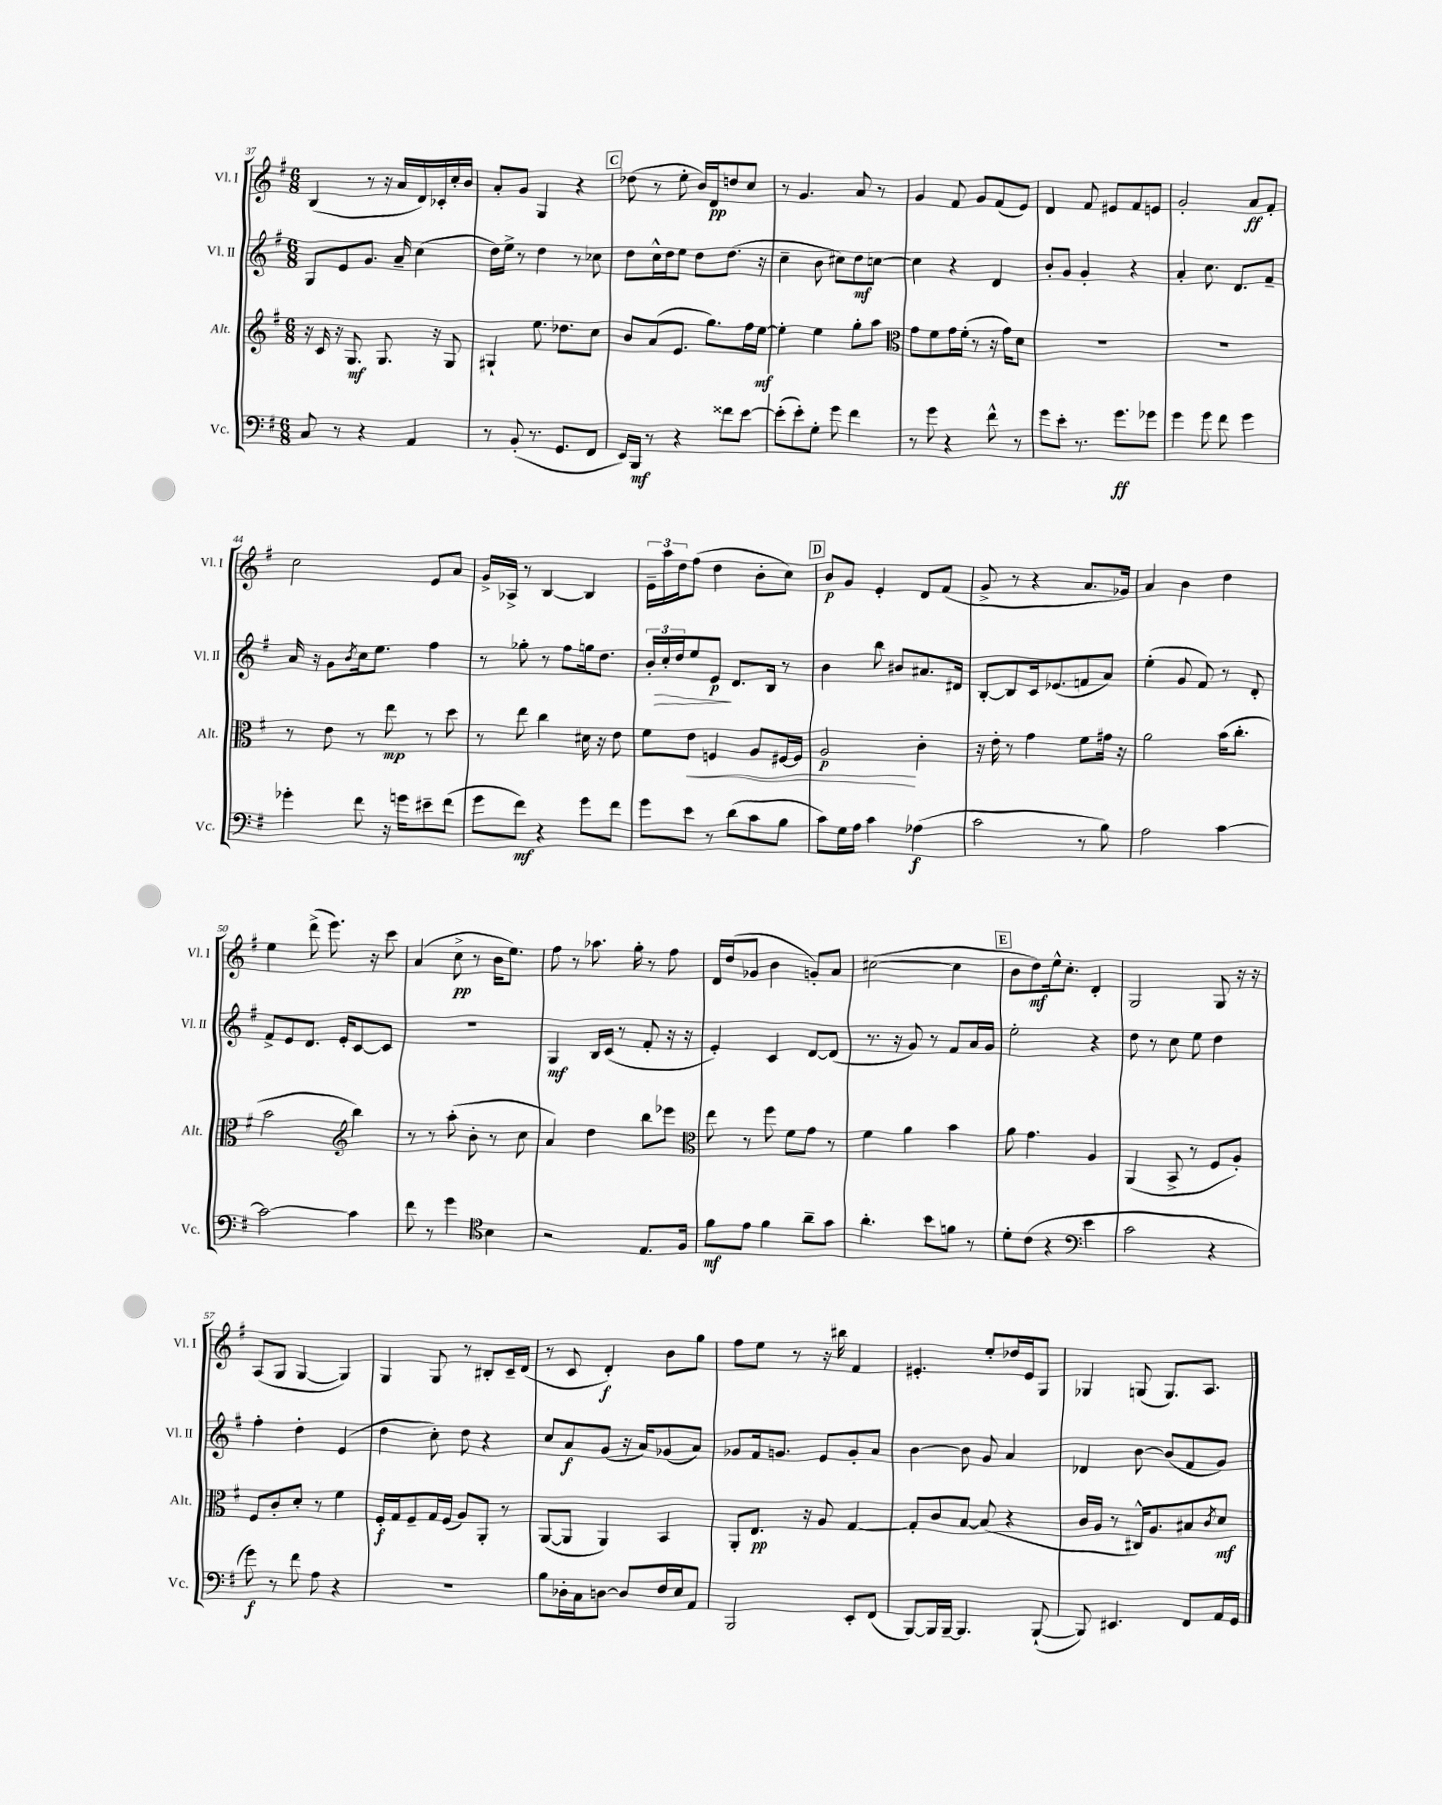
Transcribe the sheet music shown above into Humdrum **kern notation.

**kern	**dynam	**kern	**dynam	**kern	**dynam	**kern	**dynam
*part4	*part4	*part3	*part3	*part2	*part2	*part1	*part1
*staff4	*staff4	*staff3	*staff3	*staff2	*staff2	*staff1	*staff1
*I"Vc.	*	*I"Alt.	*	*I"Vl. II	*	*I"Vl. I	*
*I'Vc.	*	*I'Alt.	*	*I'Vl. II	*	*I'Vl. I	*
*clefF4	*	*clefG2	*	*clefG2	*	*clefG2	*
*k[f#]	*	*k[f#]	*	*k[f#]	*	*k[f#]	*
*M6/8	*	*M6/8	*	*M6/8	*	*M6/8	*
=37	=37	=37	=37	=37	=37	=37	=37
8C/	.	16r	.	8G/L	.	(4B/	.
.	.	16c/	.	.	.	.	.
8r	.	16r	.	8e/	.	.	.
.	.	8.G/	mf	.	.	.	.
4r	.	.	.	8.g/J	.	8r	.
.	.	8.G/	.	.	.	16r	.
.	.	.	.	16a~/	.	16a/LL	.
4AA/	.	.	.	(4cc\	.	16d/)	.
.	.	16r	.	.	.	16c-X'/	.
.	.	8G/	.	.	.	16cc'/	.
.	.	.	.	.	.	16b/JJ	.
=38	=38	=38	=38	=38	=38	=38	=38
8r	.	4G#X`/	.	16dd\LL)	.	8a'/L	.
.	.	.	.	16ee^\JJ	.	.	.
(8BB'/	.	.	.	8r	.	8g/J	.
8.r	.	8.ee\	.	4dd\	.	4G/	.
8.GG/L	.	8.dd-X\L	.	.	.	.	.
.	.	.	.	8r	.	4r	.
8FF#/J	.	8cc\J	.	8cc-X\	.	.	.
!!LO:REH:place=s1:t=C
=39	=39	=39	=39	=39	=39	=39	=39
16EE/LL)	.	8b/L	.	8dd\L	.	(8dd-X\	.
16BBB/JJ	mf	.	.	.	.	.	.
8r	.	(8a/	.	16cc^^\L	.	8r	.
.	.	.	.	16dd\J	.	.	.
4r	.	8.e/J	.	8ee\J	.	8ee'\	.
.	.	.	.	8dd\L	.	16b/LL)	.
.	.	8.gg\L)	.	.	.	16d/J	pp
8f##X\L	.	.	.	(8.dd\J	.	8ddn/	.
[8e\J	.	16ff#\L	.	.	.	8cc/J	.
.	.	[16ee\JJ	mf	16r	.	.	.
=40	=40	=40	=40	=40	=40	=40	=40
(8e'\L]	.	4ee'\]	.	4cc~\	.	8r	.
8e'\)	.	.	.	.	.	4.g/	.
8G'\J	.	4ee\	.	8b\	.	.	.
8g\	.	.	.	8cc#X\L)	.	.	.
4f#\	.	8gg'\L	.	8dd\	mf	8a/	.
.	.	8aa\J	.	[8ccn\J	.	8r	.
=41	=41	=41	=41	=41	=41	=41	=41
*	*	*clefC3	*	*	*	*	*
8r	.	8g\L	.	4cc\]	.	4g/	.
8g\	.	8f#\	.	.	.	.	.
4r	.	16g\L	.	4r	.	8f#/	.
.	.	(16f#'\JJ	.	.	.	.	.
.	.	8r	.	.	.	8g/L	.
8f#^^\	.	16r	.	4d/	.	(8f#/	.
.	.	16g\KL)	.	.	.	.	.
8r	.	8d\J	.	.	.	8e/J)	.
=42	=42	=42	=42	=42	=42	=42	=42
8g\L	.	2.r	.	8b'/L	.	4d/	.
8e'\J	.	.	.	8g/J	.	.	.
8.r	.	.	.	4g'/	.	8f#/	.
.	.	.	.	.	.	8e#X/L	.
8.g\L	ff	.	.	.	.	.	.
.	.	.	.	4r	.	8f#/	.
8g-X\J	.	.	.	.	.	8en/J	.
=43	=43	=43	=43	=43	=43	=43	=43
4g\	.	2.r	.	4a'/	.	2g'/	.
8g\	.	.	.	8.cc\	.	.	.
8f#\	.	.	.	.	.	.	.
.	.	.	.	8.d/L	.	.	.
4g\	.	.	.	.	.	8a/L	ff
.	.	.	.	8f#~/J	.	8f#'/J	.
!!LO:LB:g=z
=44	=44	=44	=44	=44	=44	=44	=44
4g-X'\	.	8r	.	16a/	.	2cc\	.
.	.	.	.	16r	.	.	.
.	.	8e\	.	8g\L	.	.	.
.	.	.	.	8qb/	.	.	.
8f#\	.	8r	.	16cc\k	.	.	.
.	.	.	.	8.ee\J	.	.	.
16r	.	8ee\	mp	.	.	.	.
16gn\KL	.	.	.	.	.	.	.
8e#X~\	.	8r	.	4ff#\	.	8e/L	.
(8f#\J	.	8dd\	.	.	.	8a/J	.
=45	=45	=45	=45	=45	=45	=45	=45
8g\L	.	8r	.	8r	.	16g^/LL	.
.	.	.	.	.	.	16A-X^/JJ	.
8f#\J)	mf	8ee\	.	8gg-X'\	.	8r	.
4r	.	4cc\	.	8r	.	[4B/	.
.	.	.	.	8ff#\L	.	.	.
8g\L	.	16d#X\	.	16ggn\k	.	4B/]	.
.	.	16r	.	8.dd\J	.	.	.
8f#\J	.	8e\	.	.	.	.	.
=46	=46	=46	=46	=46	=46	=46	=46
8g\L	.	8f#\L	.	24b'/LL	.	24e~\LL	.
!	!	!	!	!	!LO:HP:b	!	!
.	.	.	.	24cc'/	>	24aa\	.
.	.	.	.	24dd/J	.	24dd\J	.
!	!	!	!LO:HP:b	!	!	!	!
8e\J	.	8e\J	<	8ee/	.	(8ff#\J	.
8r	.	4Fn/	.	8e/J	p	4dd\	.
(8d\L	.	.	.	8.d/L	]	.	.
8c\	.	8A/L	.	.	.	8b'\L	.
.	.	.	.	16B/Jk	.	.	.
8B\J	.	[16F#X/L	.	8r	.	8cc\J)	.
.	.	16F#/JJ]	.	.	.	.	.
!!LO:REH:place=s1:t=D
=47	=47	=47	=47	=47	=47	=47	=47
8c\L)	.	2A/	p	4b\	.	8b/L	p
16G\L	.	.	.	.	.	8g/J	.
16A\JJ	.	.	.	.	.	.	.
4c\	.	.	.	8bb\	.	4e'/	.
.	.	.	.	8b#X/L	.	.	.
(4A-X\	f	4c'\	[	8.a#X/	.	8d/L	.
.	.	.	.	.	.	(8f#/J	.
.	.	.	.	16d#X/Jk	.	.	.
=48	=48	=48	=48	=48	=48	=48	=48
2c\	.	16r	.	[8B'/L	.	8g^/	.
.	.	16e'\	.	.	.	.	.
.	.	8r	.	8B/]	.	8r	.
.	.	4g\	.	16c/k	.	4r	.
.	.	.	.	(8.e-X/	.	.	.
8r	.	8f#\L	.	8fn/	.	8.a/L	.
8B\)	.	16g#X\Jk	.	8a/J)	.	.	.
.	.	16r	.	.	.	16g-X/Jk)	.
=49	=49	=49	=49	=49	=49	=49	=49
2A\	.	2a\	.	(4ee'\	.	4a/	.
.	.	.	.	8g/	.	4b\	.
.	.	.	.	8f#/)	.	.	.
[4c\	.	(16b\KL	.	8r	.	4dd\	.
.	.	8.cc'\J	.	.	.	.	.
.	.	.	.	8d'/	.	.	.
!!LO:LB:g=z
=50	=50	=50	=50	=50	=50	=50	=50
2c\_	.	2b\	.	8f#^/L	.	4ee\	.
.	.	.	.	8e/	.	.	.
.	.	.	.	8.d/J	.	(8ddd^\	.
.	.	.	.	.	.	8.eee\)	.
.	.	.	.	16e'/KL	.	.	.
*	*	*clefG2	*	*	*	*	*
4c\]	.	4bb\)	.	[8c/	.	.	.
.	.	.	.	.	.	16r	.
.	.	.	.	8c/J]	.	8ccc\	.
=51	=51	=51	=51	=51	=51	=51	=51
8f#\	.	8r	.	2.r	.	(4a/	.
8r	.	8r	.	.	.	.	.
4g\	.	(8aa'\	.	.	.	8cc^\	pp
.	.	8b'\	.	.	.	8r	.
*clefC4	*	*	*	*	*	*	*
4B\	.	8r	.	.	.	16b\KL	.
.	.	.	.	.	.	8.ee\J)	.
.	.	8cc\	.	.	.	.	.
=52	=52	=52	=52	=52	=52	=52	=52
2r	.	4a/)	.	4G/	mf	8ff#\	.
.	.	.	.	.	.	8r	.
.	.	4dd\	.	16B/LL	.	8.aa-X\	.
.	.	.	.	(16c/JJ	.	.	.
.	.	.	.	8r	.	.	.
.	.	.	.	.	.	16gg'\	.
8.E/L	.	8bb\L	.	8f#'/	.	8r	.
.	.	8eee-X\J	.	16r	.	8ff#\	.
16F#/Jk	.	.	.	16r	.	.	.
=53	=53	=53	=53	=53	=53	=53	=53
*	*	*clefC3	*	*	*	*	*
8f#\L	mf	8ee\	.	4e'/)	.	16d/LL	.
.	.	.	.	.	.	(16dd/J	.
8e\J	.	8r	.	.	.	8g-X/J	.
4f#\	.	8ff#\	.	4c/	.	4b\	.
.	.	8f#\L	.	.	.	.	.
8a~\L	.	8g\J	.	[8d/L	.	8gn'/L)	.
8g\J	.	8r	.	(8d/J]	.	8a/J	.
=54	=54	=54	=54	=54	=54	=54	=54
4.a'\	.	4f#\	.	8.r	.	([2cc#X\	.
.	.	.	.	16r	.	.	.
.	.	4a\	.	8g/)	.	.	.
8b\L	.	.	.	8r	.	.	.
8fn\J	.	4b\	.	8f#/L	.	4cc#\]	.
8r	.	.	.	16a/L	.	.	.
.	.	.	.	16g/JJ	.	.	.
!!LO:REH:place=s1:t=E
=55	=55	=55	=55	=55	=55	=55	=55
8d'\L	.	8a\	.	2ee'\	.	8b\L	.
(8c\J	.	4.g\	.	.	.	8dd\)	mf
4r	.	.	.	.	.	16ee^^\k	.
.	.	.	.	.	.	8.cc'\J	.
*clefF4	*	*	*	*	*	*	*
4e\	.	4A/	.	4r	.	4d'/	.
=56	=56	=56	=56	=56	=56	=56	=56
2c\	.	(4AA/	.	8dd\	.	2G/	.
.	.	.	.	8r	.	.	.
.	.	8BB^/	.	8cc\	.	.	.
.	.	8r	.	8ee\	.	.	.
4r	.	8F#/L	.	4dd\	.	8G/	.
.	.	8A'/J)	.	.	.	16r	.
.	.	.	.	.	.	16r	.
!!LO:LB:g=z
=57	=57	=57	=57	=57	=57	=57	=57
8g\)	f	8F#/L	.	4ff#'\	.	(8A/L	.
8r	.	8c'/	.	.	.	8G/J	.
8f#\	.	8d'/J	.	4dd'\	.	[4G/	.
8A\	.	8r	.	.	.	.	.
4r	.	4f#\	.	(4e/	.	4G/])	.
=58	=58	=58	=58	=58	=58	=58	=58
2.r	.	16F#'/LL	f	4dd\	.	4G/	.
.	.	16G/J	.	.	.	.	.
.	.	8F#~/	.	.	.	.	.
.	.	16G/L	.	8cc'\)	.	8G/	.
.	.	(16F#/JJ	.	.	.	.	.
.	.	8A/L)	.	8dd\	.	8r	.
.	.	8AA'/J	.	4r	.	8B#X'/L	.
.	.	8r	.	.	.	16c~/L	.
.	.	.	.	.	.	(16d/JJ	.
=59	=59	=59	=59	=59	=59	=59	=59
8B\L	.	([8AA/L	.	8cc/L	.	8r	.
16D-X'\L	.	8AA/J]	.	8a/	f	8c/	.
16C\J	.	.	.	.	.	.	.
[8Dn\J	.	4AA/)	.	(8g/J	.	4d'/)	f
8D/L]	.	.	.	16r	.	.	.
.	.	.	.	16a/KL)	.	.	.
16F#/L	.	4BB/	.	(8g-X/	.	8b\L	.
16E/J	.	.	.	.	.	.	.
8AA/J	.	.	.	8a/J)	.	8gg\J	.
=60	=60	=60	=60	=60	=60	=60	=60
2BBB/	.	8AA'/L	.	8g-X/L	.	8ff#\L	.
.	.	8.E/J	pp	16f#/k	.	8ee\J	.
.	.	.	.	8.gn/J	.	.	.
.	.	.	.	.	.	8r	.
.	.	16r	.	.	.	.	.
.	.	8A/	.	8e/L	.	16r	.
.	.	.	.	.	.	16bb#X\	.
8EE'/L	.	[4G/	.	8g'/	.	4f#/	.
(8FF#/J	.	.	.	8a/J	.	.	.
=61	=61	=61	=61	=61	=61	=61	=61
[8BBB/L)	.	8G'/L]	.	[4b\	.	4.e#X'/	.
16BBB/L]	.	8c/	.	.	.	.	.
[16BBB~/JJ	.	.	.	.	.	.	.
4.BBB/]	.	[8B/J	.	8b\]	.	.	.
.	.	(8B/]	.	8g/	.	8ee'/L	.
.	.	4r	.	4a/	.	16dd-X/L	.
.	.	.	.	.	.	16e#/J	.
([8BBB`/	.	.	.	.	.	8G/J	.
=62	=62	=62	=62	=62	=62	=62	=62
8BBB/])	.	16c/LL	.	4d-X/	.	4G-X/	.
.	.	16A/JJ	.	.	.	.	.
4.EE#X/	.	8r	.	.	.	.	.
.	.	16C#X^^/KL)	.	[8b\	.	(8Gn/	.
.	.	8.A/	.	.	.	.	.
.	.	.	.	(8b/L]	.	8.G/L)	.
8FF#/L	.	8B#X/	.	8f#/	.	.	.
.	.	.	.	.	.	8.A/J	.
.	.	8qc/	.	.	.	.	.
16AA/L	.	8d/J	mf	8g/J)	.	.	.
16GG/JJ	.	.	.	.	.	.	.
==	==	==	==	==	==	==	==
*-	*-	*-	*-	*-	*-	*-	*-
